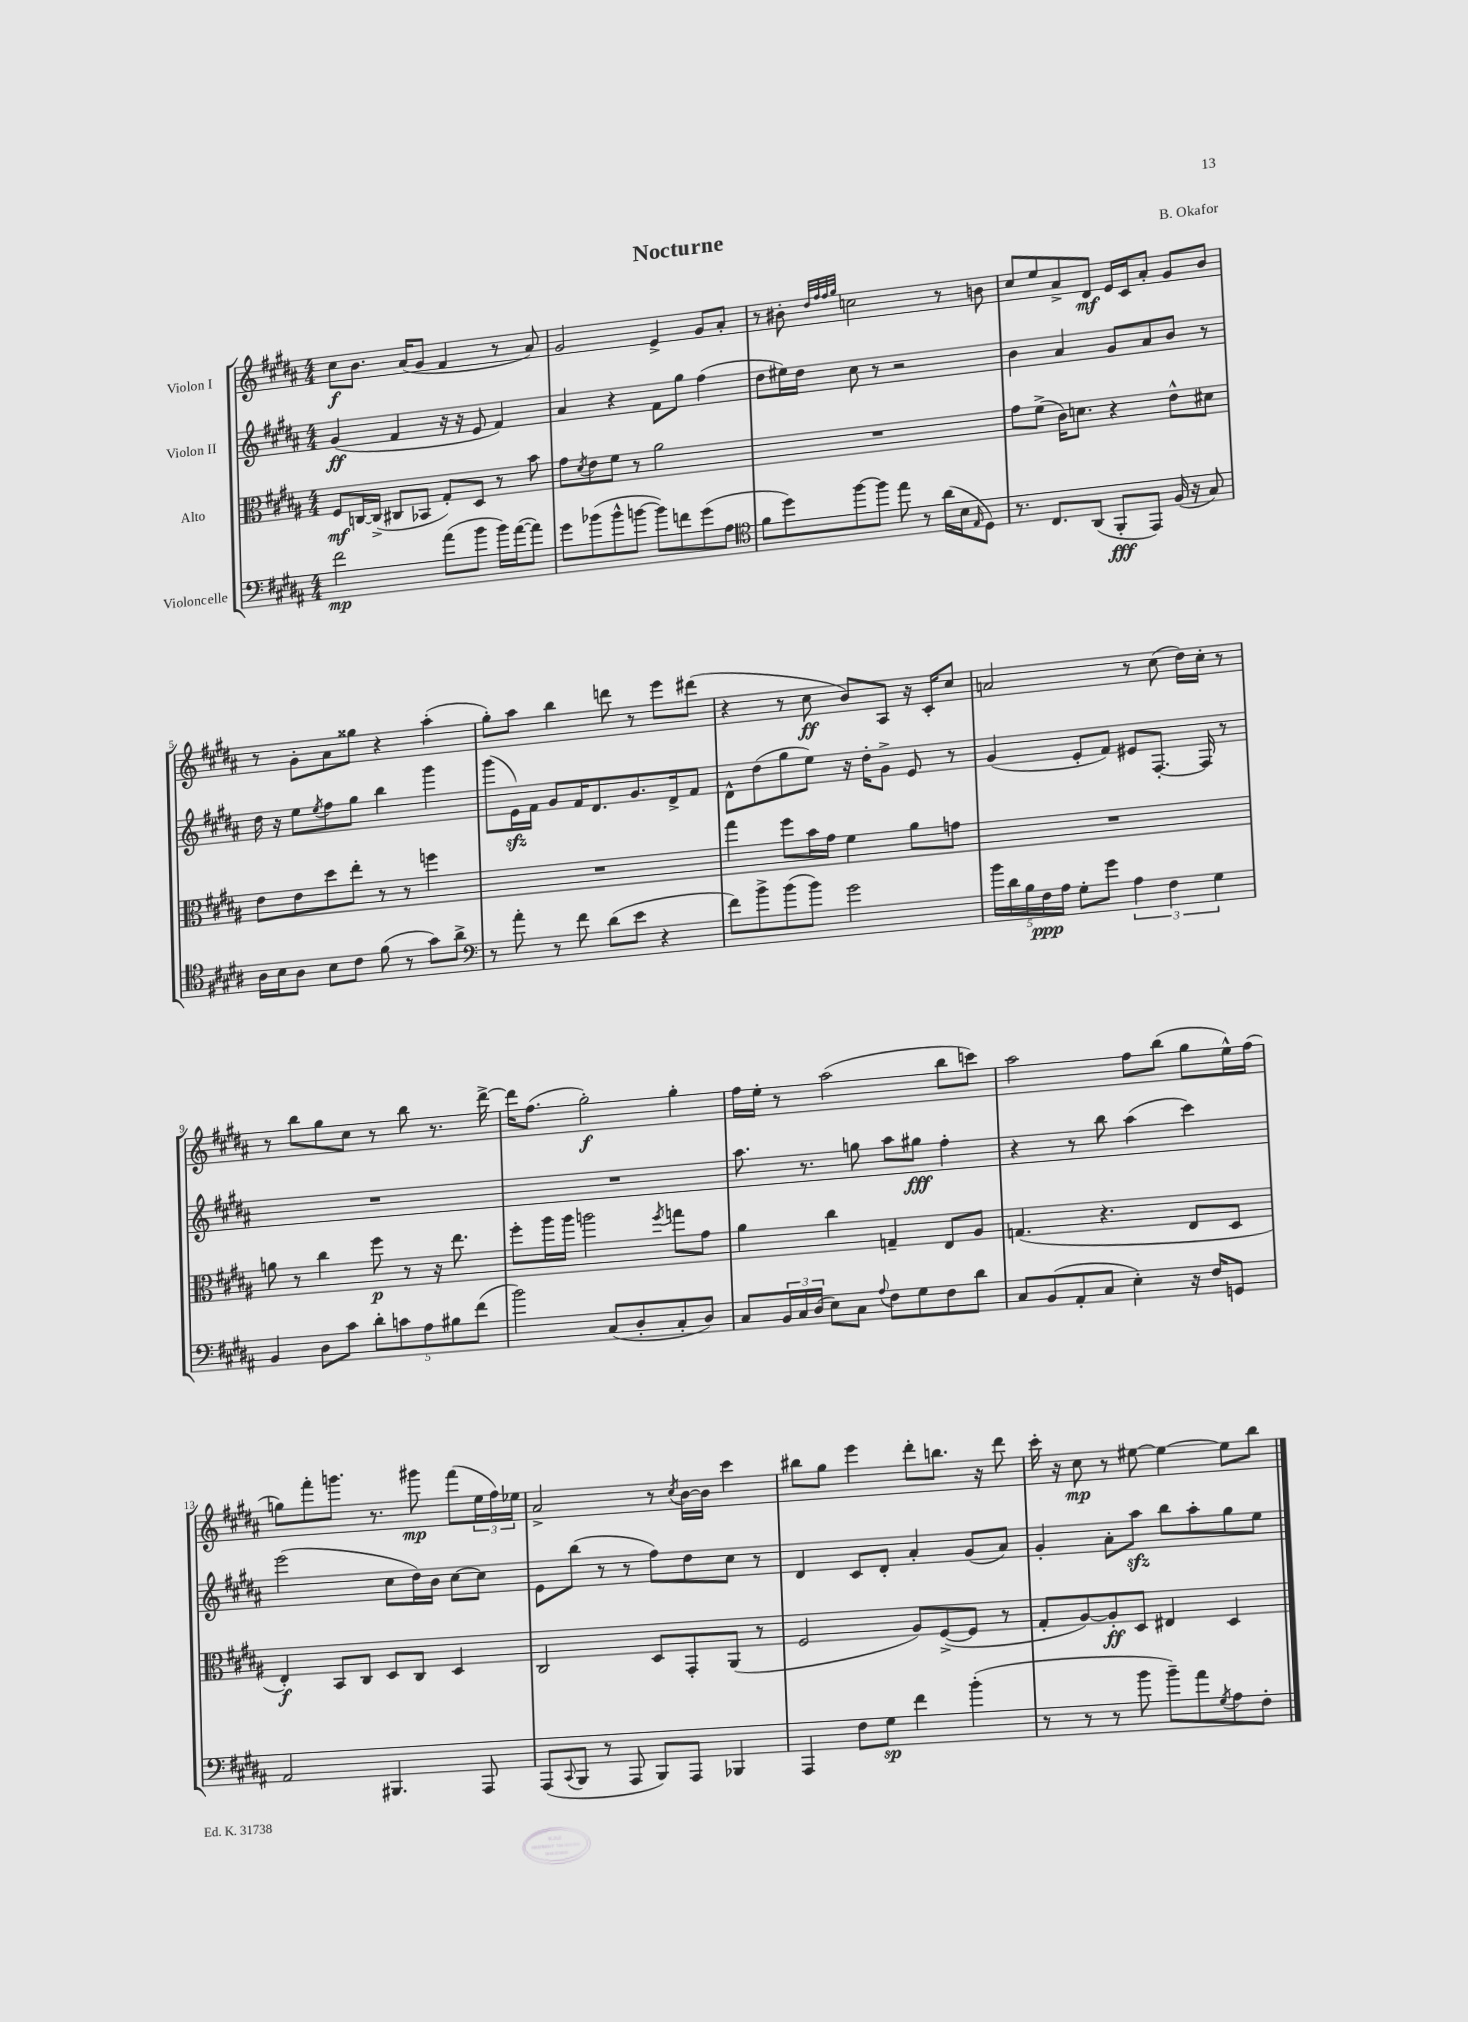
\header { title = "Nocturne" composer = "B. Okafor" }
<<
\new StaffGroup <<
\new Staff = "s0" \with { instrumentName = "Violon I" } {
    \clef treble \key b \major \numericTimeSignature \time 4/4
    cis''8\f b'8. ais'16( gis'8 fis'4 r8 ais'8) |
    gis'2 e'4-> gis'8 ais'8-. |
    r8 bis'8-. \grace { dis''32 fis''32 fis''32 gis''32 } c''2 r8 b'8 |
    cis''8 e''8 ais'8-> dis'8\mf e'16 cis'16 ais'8-. gis'8 b'8 |
    r8 gis'8-. ais'8 gisis''8 r4 ais''4-.( |
    gis''8-.) ais''8 b''4 d'''8 r8 e'''8 dis'''8( |
    r4 r8 cis''8\ff b'8) ais8 r16 cis'16-. cis''8 |
    a'2 r8 cis''8( dis''16) cis''16-. r8 |
    r8 b''8 gis''8 cis''8 r8 b''8 r8. dis'''16~-> |
    dis'''16 fis''8.( gis''2-.\f) gis''4-. |
    fis''16 e''16-. r8 ais''2( b''8 c'''8) |
    ais''2 fis''8 b''8( gis''8 e''16-^) fis''16( |
    g''8) fis'''8-. g'''8. r8. gis'''8\mp fis'''8( \tuplet 3/2 { e''16 fis''16) ees''16 } |
    ais'2-> r8 \acciaccatura { cis''8 } b'16~ b'16 cis'''4 |
    bis''8 gis''8 e'''4 dis'''8-. b''8. r16 dis'''8 |
    cis'''16-. r16 cis''8\mp r8 eis''8~ eis''4~ eis''8 b''8 \bar "|." |
}
\new Staff = "s1" \with { instrumentName = "Violon II" } {
    \clef treble \key b \major \numericTimeSignature \time 4/4
    gis'4\ff( fis'4 r16 r16 e'8 fis'4) |
    ais'4 r4 fis'8 gis''8 fis''4( |
    dis''8 eis''16) dis''16 cis''8 r8 r2 |
    b'4 ais'4 gis'8 ais'8 b'8 r8 |
    dis''16 r16 e''8 \acciaccatura { e''8 } fis''8 gis''8 b''4 gis'''4 |
    gis'''8( e'16\sfz) fis'16 gis'8 fis'16 dis'8. gis'8. dis'16-> fis'8 |
    dis'8-^ dis''8( gis''8 e''8) r16 dis''16-. gis'8-> e'8 r8 |
    gis'4( e'8-. fis'8) eis'8 fis8.~-. fis16 r8 |
    R1 |
    R1 |
    ais''8. r8. g''8 ais''8 gis''8\fff fis''4-. |
    r4 r8 b''8 ais''4( cis'''4) |
    e'''2( cis''8 dis''16) b'16 cis''8~ cis''8 |
    e'8 b''8( r8 r8 fis''8) dis''8 cis''8 r8 |
    dis'4 cis'8 dis'8-. ais'4-. gis'8( ais'8) |
    gis'4-. ais'8-. ais''8\sfz b''8 ais''8-. gis''8 e''8 \bar "|." |
}
\new Staff = "s2" \with { instrumentName = "Alto" } {
    \clef alto \key b \major \numericTimeSignature \time 4/4
    fis8\mf c16~ c16->( cis8 bes,8 gis8-.) dis8 r8 b'8 |
    gis'8 \acciaccatura { dis'8 } e'8 fis'8 r8 ais'2 |
    R1 |
    gis'8 fis'8->( cis'16) d'8. r4 e'8-^ dis'8 |
    e'8 e'8 dis''8 e''8-. r8 r8 f''4 |
    R1 |
    gis''4 fis''8 b'16 gis'16 fis'4 ais'8 g'8 |
    R1 |
    a'8 r8 cis''4 fis''8\p r8 r16 e''8. |
    fis''8-. ais''16 ais''16 a''2 \acciaccatura { fis''8 } g''8 gis'8 |
    ais'4 cis''4 g4-- e8 ais8 |
    g4.( r4. e8 dis8 |
    e4-.\f) b,8 cis8 dis8 cis8 dis4 |
    cis2 dis8 gis,8-. ais,8( r8 |
    fis2 ais8) fis8~->( fis8 r8 |
    gis8-. ais8~) ais8-.\ff dis8 eis4 dis4 \bar "|." |
}
\new Staff = "s3" \with { instrumentName = "Violoncelle" } {
    \clef bass \key b \major \numericTimeSignature \time 4/4
    fis'2\mp ais'8( b'8 b'16) ais'16~( ais'8) |
    gis'8 bes'8( bes'8-^ b'8~ b'8) f'8 gis'8( ais8 |
    \clef tenor fis'8 dis''8) fis''8~ fis''8 e''8 r8 ais'16( b16 \grace { e16 } dis8) |
    r8. cis8. ais,8( fis,8-.\fff e,8) fis16( r16 gis8) |
    ais16 b16 ais8 b8 cis'8 fis'8( r8 gis'8) ais'8-> |
    \clef bass r8 ais'8-. r8 fis'8 dis'8( e'8 r4 |
    fis'8) b'8-> b'8( b'8) gis'2 |
    \tuplet 5/4 { b'16 dis'16 b16 fis16\ppp ais16 } gis8-. gis'8 \tuplet 3/2 { ais4 fis4 gis4 } |
    b,4 dis8 cis'8 \tuplet 5/4 { dis'8-. c'8 ais8 bis8 fis'8( } |
    b'2) cis8( dis8-. cis8-. dis8) |
    cis8 \tuplet 3/2 { b,16 cis16 dis16( } e8) cis8 \appoggiatura { ais8 } fis8 gis8 fis8 dis'8 |
    cis8 b,8( ais,8-. cis8 e4-.) r16 fis16 g,8 |
    ais,2 bis,,4. ais,,8 |
    ais,,8( \appoggiatura { cis,8 } b,,8 r8 ais,,8 b,,8) ais,,8 bes,,4 |
    ais,,4 fis8 gis8\sp fis'4 b'4-.( |
    r8 r8 r8 b'8 b'8--) ais'8 \acciaccatura { gis8 } ais8 fis8-. \bar "|." |
}
>>
>>
